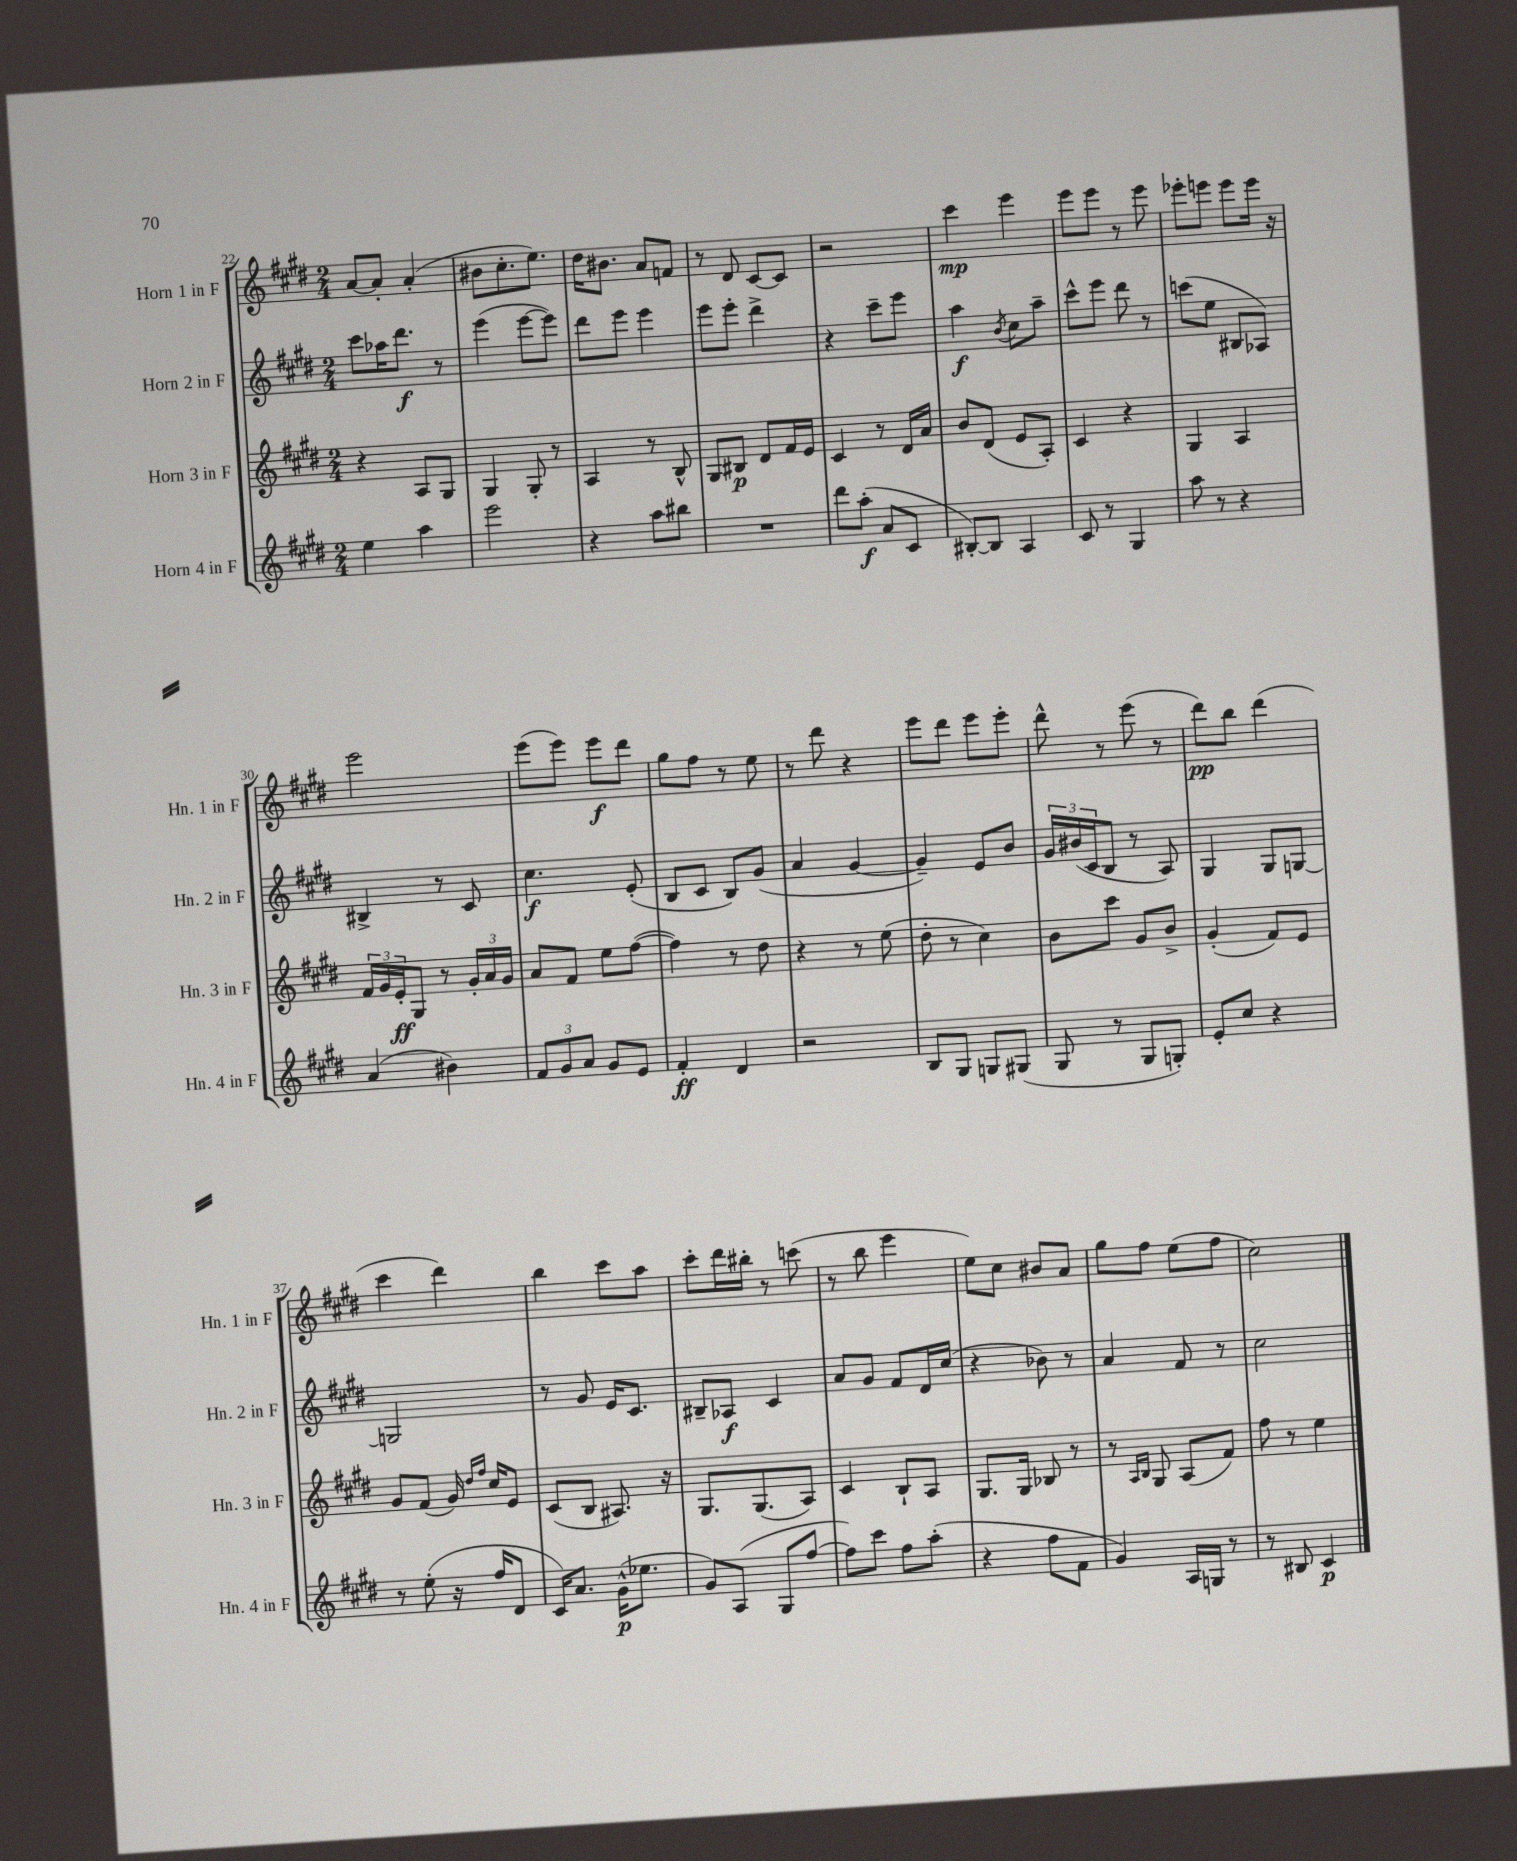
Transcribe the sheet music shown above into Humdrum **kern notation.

**kern	**kern	**kern	**kern
*staff4	*staff3	*staff2	*staff1
*clefG2	*clefG2	*clefG2	*clefG2
*k[f#c#g#d#]	*k[f#c#g#d#]	*k[f#c#g#d#]	*k[f#c#g#d#]
*M2/4	*M2/4	*M2/4	*M2/4
4ee	4r	8ccc#	[8a
.	.	16aa-	8a']
.	.	8.ddd#	.
4aa	8A	.	(4a'
.	8G#	8r	.
=	=	=	=
2eee	4G#	(4eee	8b#
.	.	.	8.cc#'
.	8G#'	[8eee	.
.	.	.	8.ee)
.	8r	8eee])	.
=	=	=	=
4r	4A	8ddd#	16dd#
.	.	.	8.b#
.	.	8eee	.
8aa	8r	4eee	8a
8bb#	8B^^	.	8f
=	=	=	=
2r	8G#	8eee	8r
.	8B#	8eee'	8d#
.	8d#	4ddd#^	[8c#
.	16f#	.	8c#]
.	16e	.	.
=	=	=	=
8ddd#	4c#	4r	2r
(8aa'	.	.	.
8a	8r	8ccc#~	.
8c#	16d#	8eee	.
.	16a	.	.
=	=	=	=
[8B#')	8b	4aa	4ccc#
8B#]	(8d#	.	.
.	.	8qb	.
4A	8e	8cc#	4eee
.	8A')	8aa~	.
=	=	=	=
8c#	4c#	8ccc#^^	8eee
8r	.	8eee	8eee
4G#	4r	8ddd#	8r
.	.	8r	8eee
=	=	=	=
8aa	4G#	(8ccc	8eee-'
8r	.	8ee	8eee
4r	4A	8B#	8eee
.	.	8A-)	16eee
.	.	.	16r
=	=	=	=
(4a	24f#	4B#^	2eee
.	24g#	.	.
.	24e'	.	.
.	8G#	.	.
4b#)	8r	8r	.
.	24g#'	8c#	.
.	24a	.	.
.	24g#	.	.
=	=	=	=
12f#	8a	4.cc#	(8eee
12g#	.	.	.
.	8f#	.	8eee)
12a	.	.	.
8g#	8ee	.	8eee
8e	([8ff#	(8e'	8ddd#
=	=	=	=
4f#'	4ff#])	8B	8gg#
.	.	8c#	8ff#
4d#	8r	8B)	8r
.	8dd#	(8g#	8ee
=	=	=	=
2r	4r	4a	8r
.	.	.	8ddd#
.	8r	[4g#	4r
.	(8ee	.	.
=	=	=	=
8B	8dd#'	4g#~])	8eee
8G#	8r	.	8ddd#
8G	4cc#)	8e	8eee
(8G#	.	8b	8eee'
=	=	=	=
8G#	8b	24g#	8ddd#^^
.	.	(24b#	.
.	.	24c#	.
8r	8ccc#	8B	8r
8G#	8g#	8r	(8eee
8G')	8b^	8A)	8r
=	=	=	=
8e'	(4g#'	4G#	8ddd#)
8cc#	.	.	8bb
4r	8f#)	8G#	(4ddd#
.	8e	[8G	.
=	=	=	=
8r	8g#	2G]	4ccc#
(8ee'	(8f#	.	.
16r	16g#)	.	4ddd#)
.	16qqdd#	.	.
.	16qqff#	.	.
16ff#	16cc#	.	.
8d#	8e	.	.
=	=	=	=
16c#)	(8c#	8r	4bb
8.a	.	.	.
.	8B	8g#	.
(16g#^^	8.A#)	16e	8ccc#
8.ee-	.	8.c#	.
.	.	.	8aa
.	16r	.	.
=	=	=	=
8g#)	8.G#	8B#~	8ccc#'
(8A	.	8A-	16ddd#
.	(8.G#	.	16bb#'
8G#	.	4c#	8r
[8ff#	8A)	.	(8ccc
=	=	=	=
8ff#])	4c#	8a	8r
8ccc#	.	8g#	8bb
8ff#	8B`	8f#	4eee
(8aa'	8A	16d#	.
.	.	(16cc#	.
=	=	=	=
4r	8.G#	4r	8ee)
.	.	.	8cc#
.	16G#	.	.
8ff#	8B-	8b-)	8b#
8f#	8r	8r	8a
=	=	=	=
4g#)	8r	4a	8gg#
.	16qqA	.	.
.	16qqB	.	.
.	8G#	.	8ff#
16A	(8A	8f#	(8ee
16G	.	.	.
8r	8f#)	8r	8ff#
=	=	=	=
8r	8ff#	2cc#	2cc#)
8B#	8r	.	.
4c#	4ee	.	.
==	==	==	==
*-	*-	*-	*-
